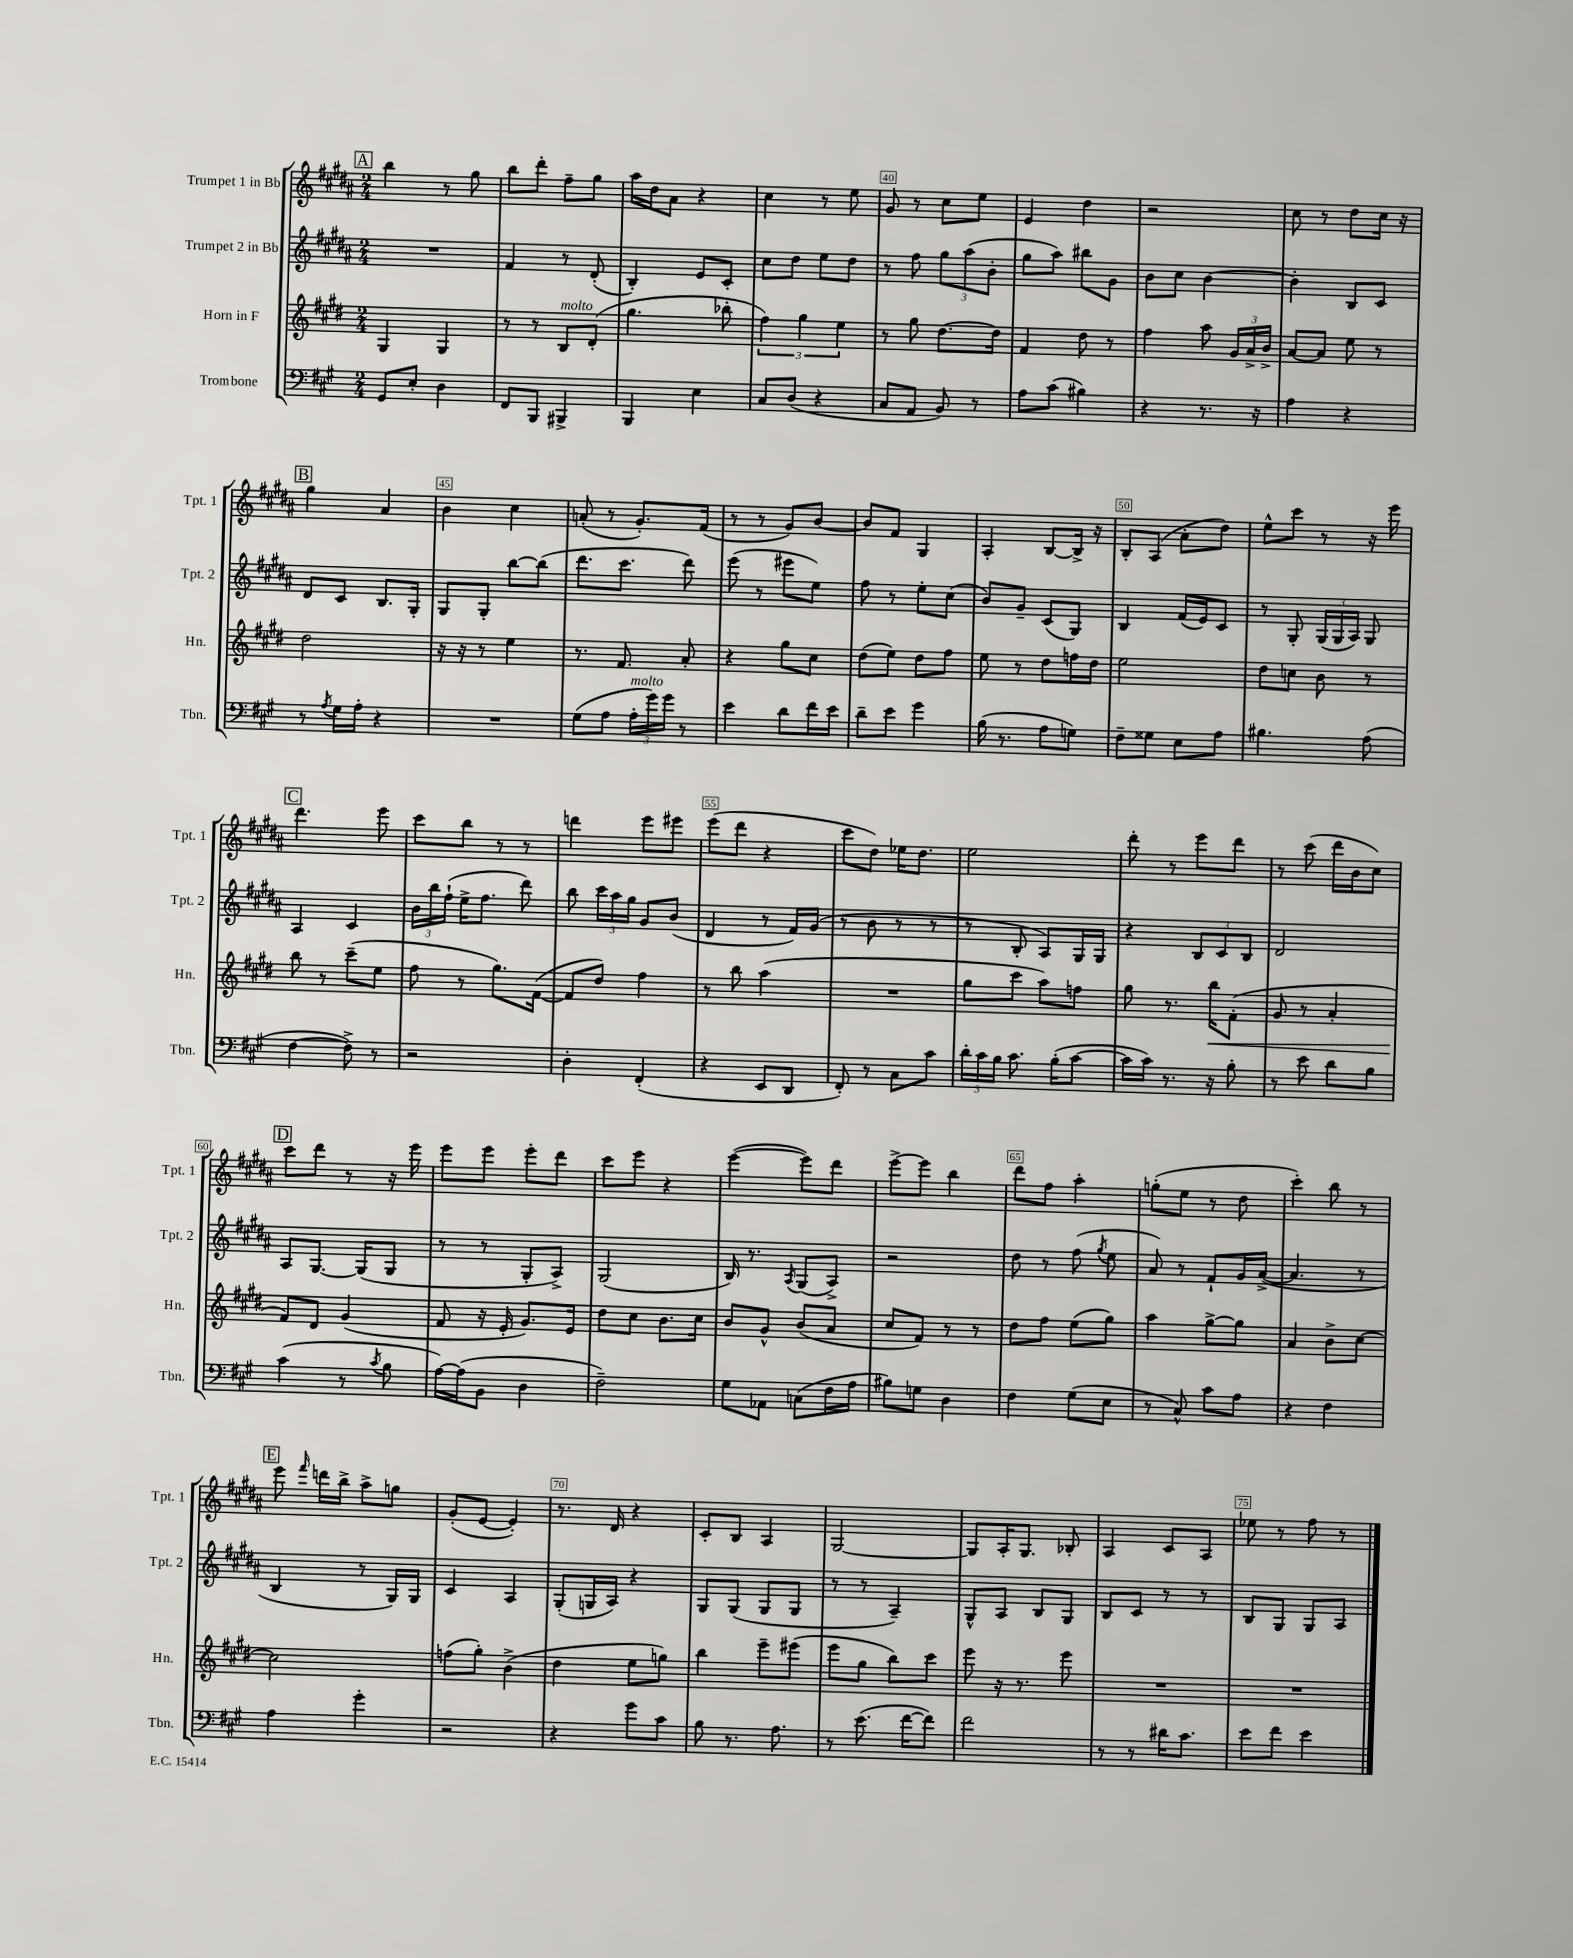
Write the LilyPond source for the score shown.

<<
\new StaffGroup <<
\new Staff = "s0" \with { instrumentName = "Trumpet 1 in Bb" shortInstrumentName = "Tpt. 1" } {
    \clef treble \key b \major \numericTimeSignature \time 2/4
    \autoBeamOff \mark \markup { \box "A" } b''4 r8 gis''8 |
    b''8[ dis'''8]-. fis''8[-- gis''8] |
    ais''16[ dis''16 ais'8] r4 |
    cis''4 r8 e''8 |
    gis'8 r8 cis''8[ e''8] |
    e'4 dis''4 |
    r2 |
    cis''8 r8 dis''8[ cis''16] r16 |
    \mark \markup { \box "B" } gis''4 ais'4 |
    b'4 cis''4 |
    a'8-.( r8 gis'8.[-.) fis'16]( |
    r8 r8 gis'8[) b'8]~ |
    b'8[ fis'8] gis4 |
    ais4-. b8[~ b16]-> r16 |
    b8[-. ais8]( ais'8[-. dis''8]) |
    e''8[-^ cis'''8] r8 r16 e'''16 |
    \mark \markup { \box "C" } dis'''4. e'''8 |
    cis'''8[ b''8] r8 r8 |
    d'''4 e'''8[ eis'''8] |
    e'''8[( dis'''8] r4 |
    cis'''8[ dis''8]) ees''16[ dis''8.] |
    e''2 |
    dis'''8-. r8 e'''8[ dis'''8] |
    r8 cis'''8( dis'''16[ b'16 cis''8]) |
    \mark \markup { \box "D" } cis'''8[ dis'''8] r8 r16 e'''16 |
    e'''8[ e'''8] e'''8[-. dis'''8] |
    cis'''8[ e'''8] r4 |
    e'''4~( e'''8[) dis'''8] |
    e'''8[~-> e'''8] b''4 |
    dis'''8[ fis''8] ais''4-. |
    g''8[-.( e''8] r8 dis''8 |
    cis'''4-.) b''8 r8 |
    \mark \markup { \box "E" } e'''8 \grace { fis'''16 } d'''16[ b''16]-> ais''8[-> g''8] |
    gis'8[-.( e'8]~ e'4-.) |
    r8. dis'16 r4 |
    cis'8[-. b8] ais4 |
    gis2~ |
    gis8[ ais16-. gis8.] bes8-. |
    ais4 cis'8[ ais8] |
    ees''8 r8 fis''8 r8 \bar "|." |
}
\new Staff = "s1" \with { instrumentName = "Trumpet 2 in Bb" shortInstrumentName = "Tpt. 2" } {
    \clef treble \key b \major \numericTimeSignature \time 2/4
    \autoBeamOff \mark \markup { \box "A" } R2 |
    fis'4 r8 dis'8-.( |
    b4-.) e'8[ cis'8]-. |
    cis''8[ dis''8] e''8[ dis''8] |
    r8 fis''8 \tuplet 3/2 { gis''8[ ais''8( b'8]-. } |
    gis''8[ ais''8]) bis''8[ gis'8] |
    b'8[ cis''8] b'4~ |
    b'4-. b8[ cis'8] |
    \mark \markup { \box "B" } dis'8[ cis'8] b8.[ gis16]-. |
    gis8[ gis8]-. b''8[~ b''8]( |
    dis'''8.[ cis'''8.] dis'''8) |
    e'''8( r8 eis'''8[ e''8]) |
    fis''8 r8 e''8[-. cis''8]( |
    b'8[) gis'8]-- cis'8[( gis8]) |
    b4 fis'16[( e'16) cis'8] |
    r8 gis8-. \tuplet 3/2 { gis16[( gis16 ais16]) } gis8 |
    \mark \markup { \box "C" } ais4 cis'4 |
    \tuplet 3/2 { b'16[ b''16 fis''16]-!( } e''16[-> fis''8.] dis'''8) |
    b''8 \tuplet 3/2 { cis'''16[ ais''16 gis''16] } gis'8[ b'8]( |
    dis'4 r8 fis'16[) gis'16]( |
    r8 b'8 r8 r8 |
    r8 b8-. ais8[) gis16 gis16] |
    r4 \tuplet 3/2 { b8[ cis'8 b8] } |
    dis'2 |
    \mark \markup { \box "D" } ais8[ gis8.]~ gis16[( gis8] |
    r8 r8 gis8[-. ais8]->) |
    gis2( |
    b16) r8. \acciaccatura { ais8 } gis8[( ais8]->) |
    r2 |
    dis''8 r8 fis''8( \acciaccatura { gis''8 } e''8 |
    ais'8) r8 fis'8[-! gis'16 ais'16]~->( |
    ais'4. r8 |
    \mark \markup { \box "E" } b4 r8 gis16[) gis16] |
    cis'4 ais4 |
    gis8[-.( g16 ais16]) r4 |
    gis8[ gis8]( gis8[ gis8] |
    r8 r8 ais4--) |
    gis8[-^ ais8] b8[ gis8] |
    b8[ cis'8] r8 r8 |
    b8[ gis8] gis8[ ais8] \bar "|." |
}
\new Staff = "s2" \with { instrumentName = "Horn in F" shortInstrumentName = "Hn." } {
    \clef treble \key e \major \numericTimeSignature \time 2/4
    \autoBeamOff \mark \markup { \box "A" } gis4 gis4 |
    r8 r8 b8[^\markup { \italic "molto" } dis'8]-.( |
    gis''4. bes''8-. |
    \tuplet 3/2 { fis''4) gis''4 e''4 } |
    r8 gis''8 dis''8.[~ dis''16] |
    fis'4 dis''8 r8 |
    fis''4 a''8 \tuplet 3/2 { gis'16[ a'16-> b'16]-> } |
    a'8[~ a'8] e''8 r8 |
    \mark \markup { \box "B" } dis''2 |
    r16 r16 r8 e''4 |
    r8. fis'8. a'8-. |
    r4 gis''8[ cis''8] |
    dis''8[( e''8]) dis''8[ fis''8] |
    e''8 r8 dis''8[ f''16 dis''16] |
    e''2 |
    dis''8[ c''8] b'8 r8 |
    \mark \markup { \box "C" } b''8 r8 cis'''8[--( e''8] |
    fis''8 r8 gis''8.[) fis'16]~( |
    fis'8[ dis''8]) fis''4 |
    r8 b''8 a''4( |
    R2 |
    gis''8[ cis'''8] a''8[) f''8] |
    gis''8 r8. b''16[\< fis'8]-.( |
    gis'8 r8 a'4-. |
    \mark \markup { \box "D" } fis'8[\!) dis'8] gis'4( |
    fis'8 r16 e'16-. gis'8.[) e'16] |
    dis''8[ cis''8] b'8.[ cis''16] |
    b'8[ gis'8]-^ b'8[( a'8] |
    cis''8[ fis'8]) r8 r8 |
    dis''8[ fis''8] e''8[( gis''8]) |
    a''4 gis''8[~-> gis''8] |
    a'4 b'8[-> cis''8]~ |
    \mark \markup { \box "E" } cis''2 |
    f''8[( gis''8]-.) b'4->( |
    dis''4 e''8[ g''8]) |
    b''4 e'''8[-- eis'''8]( |
    e'''8[ gis''8] b''8[) cis'''8] |
    e'''8 r16 r8. e'''8 |
    R2 |
    R2 \bar "|." |
}
\new Staff = "s3" \with { instrumentName = "Trombone" shortInstrumentName = "Tbn." } {
    \clef bass \key a \major \numericTimeSignature \time 2/4
    \autoBeamOff \mark \markup { \box "A" } gis,8[ e8]-. d4 |
    fis,8[ b,,8] bis,,4-> |
    b,,4 e4 |
    cis8[ d8]( r4 |
    cis8[ a,8] b,8) r8 |
    a8[ cis'8]( bis4) |
    r4 r8. r16 |
    a4 r4 |
    \mark \markup { \box "B" } r8 \acciaccatura { a8 } gis16[ a16]-. r4 |
    R2 |
    gis8[( a8] \tuplet 3/2 { a16[-.^\markup { \italic "molto" } gis'16) gis'16] } r8 |
    e'4 d'8[ fis'16 e'16] |
    d'8[-- e'8] gis'4 |
    b16( r8. a8[ g8]) |
    fis8[-- gisis8] e8[ a8] |
    bis4. a8( |
    \mark \markup { \box "C" } fis4~ fis8->) r8 |
    r2 |
    d4-. fis,4-.( |
    r4 e,8[ d,8] |
    fis,8-.) r8 cis8[ cis'8] |
    \tuplet 3/2 { d'16[-. cis'16 b16] } cis'8. b16[-.( cis'8]~ |
    cis'16[ cis'16]) r8. r16 b8-. |
    r8 e'8 d'8[ b8] |
    \mark \markup { \box "D" } cis'4( r8 \acciaccatura { cis'8 } b8 |
    a16[~) a16( b,8] d4 |
    fis2--) |
    gis8[ aes,8] c8[( fis16 a16] |
    bis8[) g8] d4 |
    fis4 gis8[( e8] |
    r8 cis8-^) cis'8[ a8] |
    r4 fis4 |
    \mark \markup { \box "E" } a4 gis'4-. |
    r2 |
    r4 gis'8[ cis'8] |
    b8 r8. a8. |
    r8 e'8.( fis'16[~ fis'8]) |
    fis'2 |
    r8 r8 dis'16[ cis'8.] |
    e'8[ fis'8] e'4 \bar "|." |
}
>>
>>
\layout { \context { \Score currentBarNumber = #36 \override BarNumber.break-visibility = ##(#f #t #t) barNumberVisibility = #(every-nth-bar-number-visible 5) \override BarNumber.stencil = #(make-stencil-boxer 0.1 0.3 ly:text-interface::print) } }
